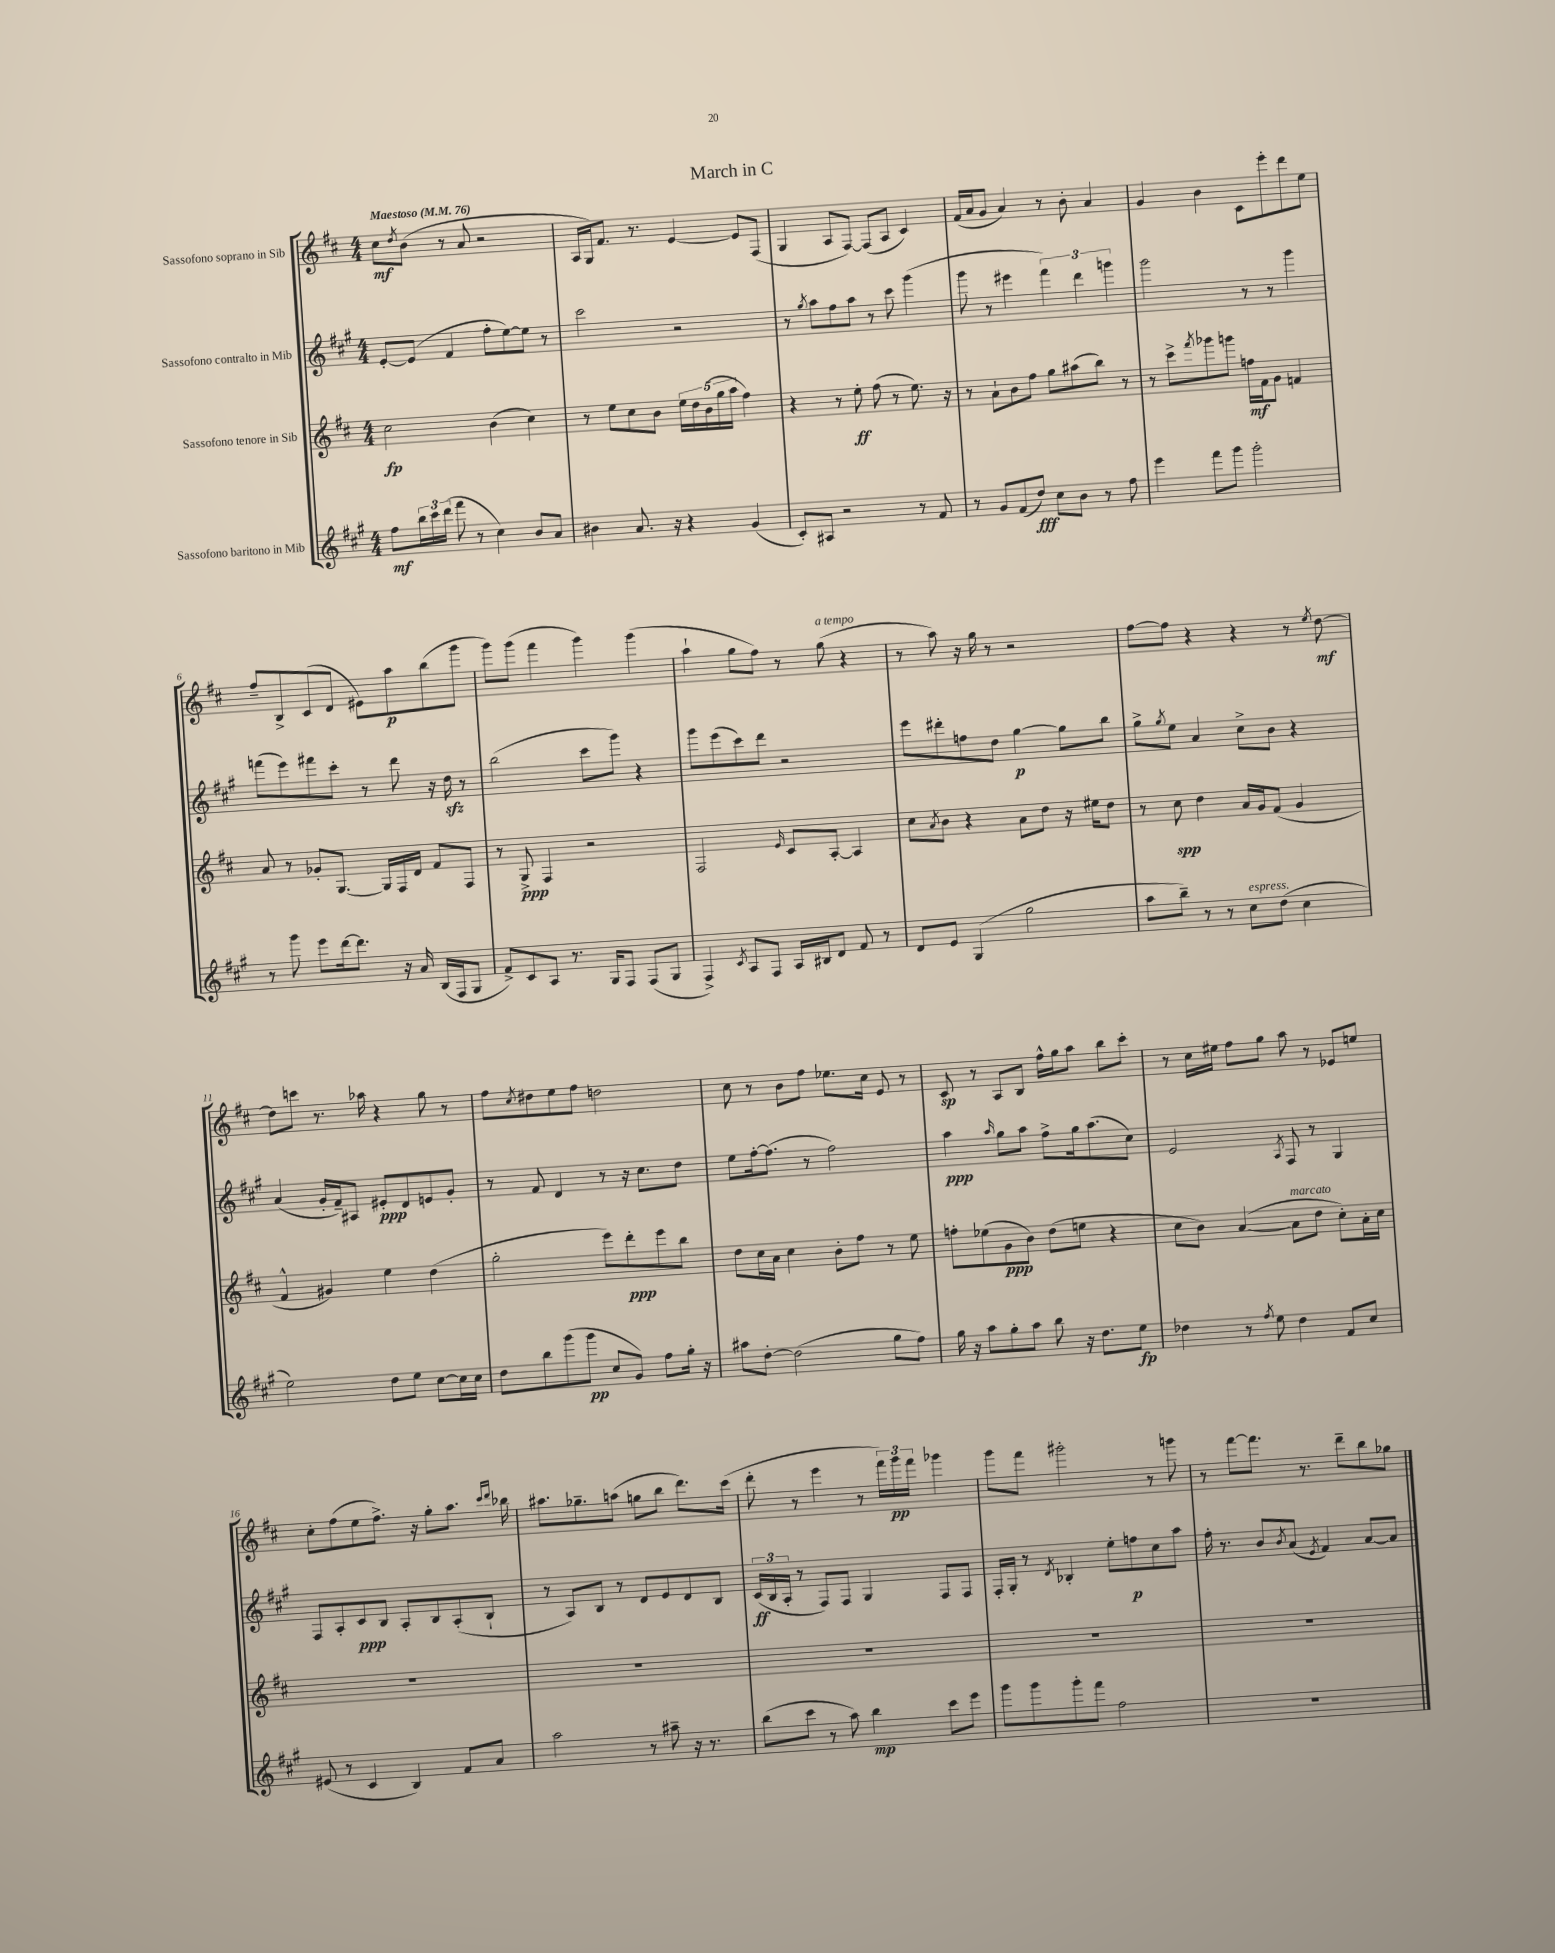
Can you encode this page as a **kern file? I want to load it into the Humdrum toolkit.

**kern	**kern	**kern	**kern
*staff4	*staff3	*staff2	*staff1
*clefG2	*clefG2	*clefG2	*clefG2
*k[f#c#g#]	*k[f#c#]	*k[f#c#g#]	*k[f#c#]
*M4/4	*M4/4	*M4/4	*M4/4
*MM76	*MM76	*MM76	*MM76
8ff#\L	2cc#\	[8e'/L	8cc#\L
.	.	.	8qdd/
24bb\L	.	(8e/]J	(8b\J
24ccc#\	.	.	.
(24ddd\JJ	.	.	.
8fff#\	.	4f#/	8r
8r	.	.	8a/
4cc#\)	(4b\	8ff#'\L	2r
.	.	[8ee\)	.
8b/L	4cc#\)	8ee\]J	.
8a/J	.	8r	.
=	=	=	=
4b#\	8r	2ccc#\	16A/LL
.	.	.	16G/J)
.	8ee\L	.	8.f#/J
8.a/	8cc#\	.	.
.	.	.	8.r
.	8b\J	.	.
16r	.	.	.
4r	20ee\LL	2r	[4e/
.	20dd\	.	.
.	(20b\	.	.
.	20gg\	.	.
.	20aa\JJ	.	.
(4g#/	4ff#\)	.	8e/]L
.	.	.	(8F#/J
=	=	=	=
8c#'/L)	4r	8r	4G/
.	.	8qgg#/	.
8A#/J	.	8aa\L	.
2r	8r	8ff#\	8A/L
.	8ee'\	8aa\J	[8F#/J)
.	(8ff#\	8r	(8F#/]L
.	8r	8ccc#\	8A/J
8r	8.ee\)	(4ggg#\	4c#/)
8f#/	.	.	.
.	16r	.	.
=	=	=	=
8r	8r	8ggg#\	(16f#/LL
.	.	.	16a/J
8g#/L	8a`\L	8r	8g/J
(8f#/	8b\	4eee#\	4a/)
8dd/J)	8ff#\J	.	.
8cc#\L	8gg\L	6fff#\)	8r
8b\J	(8aa#\	.	8b'\
.	.	6ddd\	.
8r	8bb\J)	.	4a/
.	.	6ggg\	.
8ff#\	8r	.	.
=	=	=	=
4eee\	8r	2ggg#\	4g/
.	8ccc#^\L	.	.
.	8qfff#/	.	.
8fff#\L	8ggg-\	.	4b\
8ggg#\J	8ggg\J	.	.
2ggg#'\	16ff\LL	8r	8c#\L
.	16f#\J	.	.
.	8g\J	8r	8eee'\
.	4f/	4ggg#\	8ddd\
.	.	.	8ee\J
=	=	=	=
8r	8a/	(8fff\L	8ff#~/L
8ggg#\	8r	8eee\)	8B^/
8eee\L	8g-'/L	8fff#\	(8c#/
[16ddd\k	[8.G/J	8ccc#'\J	8d/J
8.ddd\]J	.	.	.
.	.	8r	8e#\L)
.	16G/]LL	.	.
16r	16F#/	8ddd\	8aa\
16a/	16d/JJ	.	.
(16B/LL	8f#/L	16r	(8bb\
16F#/J	.	16dd\	.
8G#/J	8F#/J	8r	8ggg\J
=	=	=	=
8f#^/L)	8r	(2bb\	8ggg\L)
8c#/	8G^/	.	(8ggg\J
8A/J	4F#/	.	4fff#\
8.r	.	.	.
.	2r	8ccc#\L	4ggg\)
16G#/LK	.	.	.
8F#/J	.	8ggg#\J)	.
(8F#/L	.	4r	(4ggg\
8G#/J	.	.	.
=	=	=	=
4F#^/)	2F#/	8ggg#\L	4aa`\
.	.	(8eee\	.
8qc#/	.	.	.
8A/L	.	8ccc#\)	8gg\L
8F#/J	.	8ddd\J	8ff#\J)
.	16qqe/	.	.
16A/LL	8c#/L	2r	8r
16B#/J	.	.	.
8d/J	[8A'/J	.	(8gg\
8f#/	4A/]	.	4r
8r	.	.	.
=	=	=	=
8d/L	8cc#\L	8eee\L	8r
.	8qa/	.	.
8e/J	8b\J	8ddd#'\	8aa\)
(4G#/	4r	8ff\	16r
.	.	.	16gg\
.	.	8dd\J	8r
2gg#\	8a\L	[4gg#\	2r
.	8dd\J	.	.
.	16r	8gg#\]L	.
.	16ee#\LK	.	.
.	8dd\J	8bb\J	.
=	=	=	=
8aa\L	8r	8gg#^\L	[8ff#\L
.	.	8qgg#/	.
8bb~\J)	8cc#\	8ee\J	8ff#\]J
8r	4dd\	4a/	4r
8r	.	.	.
8cc#\L	16a/LL	8cc#^\L	4r
.	16g/J	.	.
(8dd\J	(8f#/J	8b\J	.
4cc#\	4g/	4r	8r
.	.	.	8qee/
.	.	.	[8dd\
=	=	=	=
2ee\)	4f#^^/	(4a/	8dd\]L
.	.	.	8ccc\J
.	4g#/)	16g#'/LL	8.r
.	.	16f#~/J)	.
.	.	8A#/J	.
.	.	.	16aa-\
8dd\L	4ee\	8e#'/L	4r
8ee\J	.	8d/	.
[8cc#\L	(4dd\	8e/	8gg\
16cc#\]L	.	8g#'/J	8r
16cc#\JJ	.	.	.
=	=	=	=
8dd\L	2gg'\	8r	8ff#\L
.	.	.	8qcc#/
8bb\	.	8f#/	8dd#\
(8ggg#\	.	4d/	8ee\
8ggg#\J	.	.	8ff#\J
8cc#/L	8eee\L)	8r	2dd\
8g#/J)	8ddd'\	16r	.
.	.	8.cc#\L	.
8ff#\L	8eee\	.	.
16gg#'\Jk	8bb\J	8dd\J	.
16r	.	.	.
=	=	=	=
8aa#\L	8dd\L	8ee\L	8cc#\
[8dd'\J	16cc#\L	[16ff#'\k	8r
.	16a\JJ	(8.ff#\]J	.
(2dd\]	4cc#\	.	8b\L
.	.	8r	8ff#\J
.	8b'\L	2ff#\)	8.ee-\L
.	8ff#\J	.	.
.	.	.	16cc#\Jk
8gg#\L	8r	.	8e/
8ff#\J)	8ee\	.	8r
=	=	=	=
16gg#\	8ff'\L	4aa\	8c#/
16r	.	.	.
8aa\L	(8ee-\	.	8r
.	.	16qqaa/	.
8gg#'\	8g\	8gg#\L	8A/L
8aa\J	8b\J)	8aa\J	8B/J
8bb\	(8dd\L	8ff#^\L	16ff#^^\LL
.	.	.	16gg\J
16r	8ee\J	16gg#\k	8aa\J
8.dd\L	.	(8.aa\	.
.	4r	.	8bb\L
8ee\J	.	8cc#\J)	8ccc#'\J
=	=	=	=
4dd-\	8cc#\L	2e/	8r
.	8b\J)	.	16cc#\LL
.	.	.	16ee#\JJ
8r	([4a/	.	8ff#\L
8qff#/	.	.	.
8ee\	.	.	8gg\J
.	.	8qA/	.
4dd-\	8a\]L	8F#/	8aa\
.	8dd\J	8r	8r
8f#/L	8cc#'\L)	4G#/	8e-/L
8cc#/J	16a'\L	.	8ee/J
.	16cc#\JJ	.	.
=	=	=	=
(8e#/	1r	8F#/L	8cc#'\L
8r	.	8A'/	(8ff#\
4c#/	.	8c#/	8ee\
.	.	8B/J	8.ff#^\J)
4B/)	.	8A'/L	.
.	.	.	16r
.	.	8B/	8gg'\L
8f#/L	.	(8A'/	8.aa\J
8a/J	.	8B`/J	.
.	.	.	16qqccc#/LL
.	.	.	16qqddd/JJ
.	.	.	16bb-\
=	=	=	=
2aa\	1r	8r	8.aa#\L
.	.	8A/L)	.
.	.	.	8.gg-~\
.	.	8B/J	.
.	.	8r	(8aa\J
8r	.	8d/L	8gg\L
8aa#~\	.	8e/	8bb\J
16r	.	8d/	8.ddd\L)
8.r	.	.	.
.	.	8B/J	.
.	.	.	(16ccc#\Jk
=	=	=	=
(8bb\L	1r	(24c#/LL	8ddd'\
.	.	24B/	.
.	.	24A'/JJ	.
8ccc#\J	.	8r	8r
8r	.	8F#/L)	4eee\
8aa\)	.	8F#/J	.
4bb\	.	4G#/	8r
.	.	.	24fff#\LL)
.	.	.	24ggg\
.	.	.	24fff#\JJ
8ccc#\L	.	8F#/L	4ggg-\
8eee\J	.	8F#/J	.
=	=	=	=
8ggg#\L	1r	16F#'/LL	8ggg\L
.	.	16G#'/JJ	.
8ggg#\	.	8r	8fff#\J
.	.	8qd/	.
8ggg#'\	.	4B-'/	2ggg#'\
8fff#\J	.	.	.
2ff#\	.	8ee'\L	.
.	.	8ff\	.
.	.	8cc#\	8r
.	.	8aa\J	8ggg\
=	=	=	=
1r	1r	16ff#'\	8r
.	.	8.r	.
.	.	.	[8fff#\L
.	.	8b/L	8.fff#\]J
.	.	8qb/	.
.	.	(8a/J	.
.	.	.	8.r
.	.	8qe/	.
.	.	4f#/)	.
.	.	.	8ddd~\L
.	.	[8a/L	8bb\
.	.	8a/]J	8gg-\J
==	==	==	==
*-	*-	*-	*-
